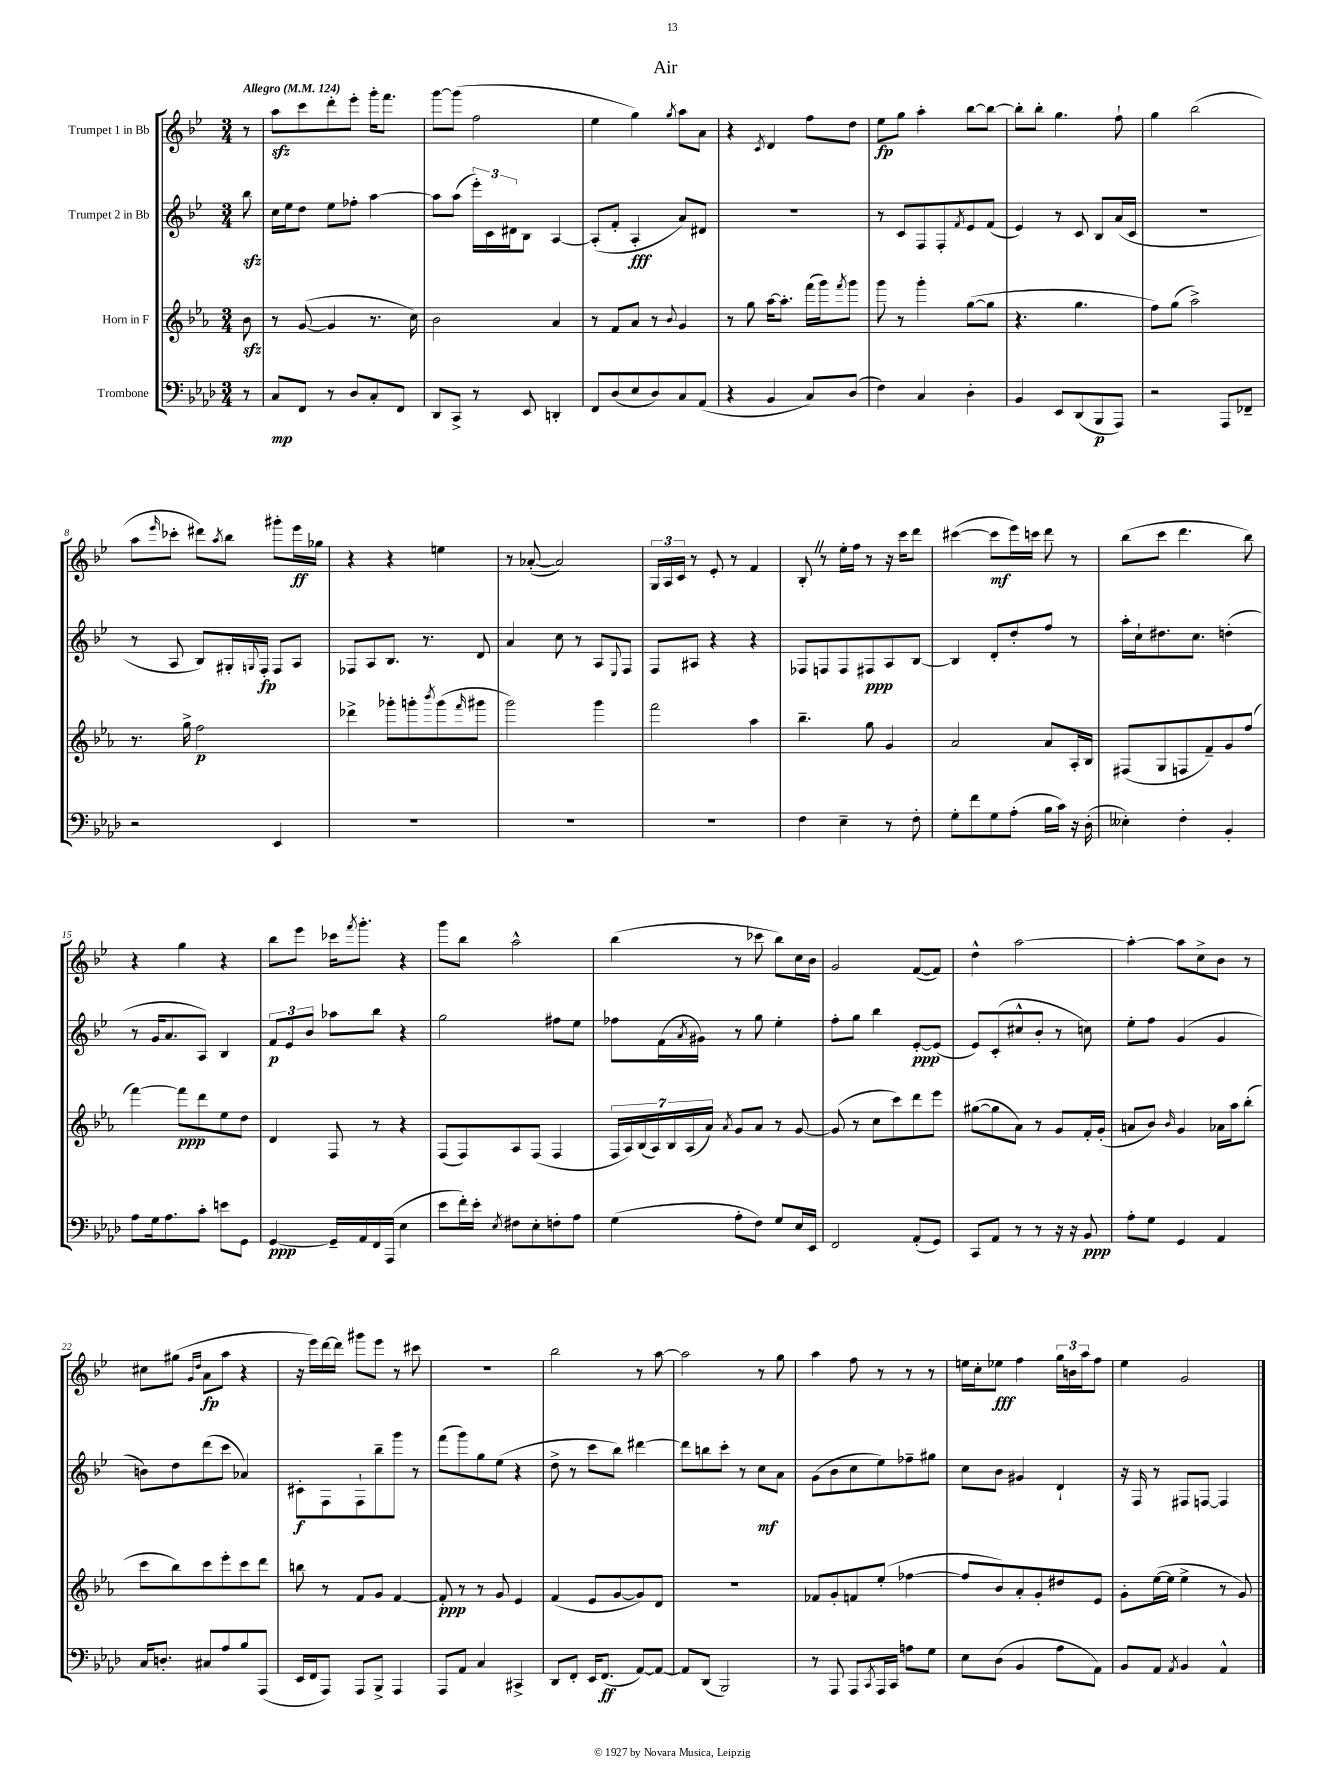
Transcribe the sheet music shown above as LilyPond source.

\header { title = "Air" }
<<
\new StaffGroup <<
\new Staff = "s0" \with { instrumentName = "Trumpet 1 in Bb" } {
    \clef treble \key bes \major \numericTimeSignature \time 3/4 \partial 8 \tempo "Allegro" 4 = 124
    r8 |
    a''8\sfz c'''8 d'''8-. ees'''8-. g'''16-. f'''8. |
    g'''8~ g'''8( f''2 |
    ees''4 g''4) \acciaccatura { g''8 } a''8 a'8 |
    r4 \acciaccatura { c'8 } d'4 f''8 d''8 |
    ees''8\fp g''8 a''4-. bes''8~ bes''8~ |
    bes''8-. bes''8-. g''4. f''8-! |
    g''4 bes''2( |
    a''8 \grace { ees'''16 } ces'''8-. dis'''8) \acciaccatura { a''8 } bes''8 gis'''8-. ees'''16\ff ges''16 |
    r4 r4 e''4 |
    r8 aes'8~-.( aes'2) |
    \tuplet 3/2 { g16 a16 c'16 } r8 ees'8-. r8 f'4 |
    bes8-. \once \override BreathingSign.text = \markup { \musicglyph "scripts.caesura.straight" } \breathe r8 ees''16-. f''16 r8 r16 c'''16 d'''8 |
    cis'''4~( cis'''8\mf ees'''16) c'''16 d'''8 r8 |
    bes''8( c'''8 d'''4. bes''8) |
    r4 g''4 r4 |
    bes''8 ees'''8 ces'''16 \acciaccatura { f'''8 } g'''8.-. r4 |
    g'''8 bes''8 a''2-^ |
    bes''4( r8 ces'''8 bes''8) c''16 bes'16 |
    g'2 f'8~( f'8) |
    d''4-^ a''2~ |
    a''4~-. a''8 c''8-> bes'8 r8 |
    cis''8 gis''8( \grace { g'16 d''16 } a'8\fp a''8 r4 |
    r16 ees'''16) d'''16~ d'''16 gis'''8 ees'''8 r8 cis'''8 |
    R2. |
    bes''2 r8 a''8~ |
    a''2 r8 g''8 |
    a''4 f''8 r8 r8 r8 |
    e''16 c''16-. ees''8\fff f''4 \tuplet 3/2 { g''16 b'16 a''16 } f''8 |
    ees''4 g'2 \bar "|." |
}
\new Staff = "s1" \with { instrumentName = "Trumpet 2 in Bb" } {
    \clef treble \key bes \major \numericTimeSignature \time 3/4 \partial 8
    bes''8\sfz |
    c''16 ees''16 d''8 ees''8 fes''8-. a''4~ |
    a''8 a''8( \tuplet 3/2 { ees'''16-.) c'16 dis'16 } bes8 a4~ |
    a8-.( f'8-. a4-.\fff a'8) dis'8 |
    R2. |
    r8 c'8 f8 f8-. \acciaccatura { f'8 } ees'8 f'8( |
    ees'4) r8 c'8 bes8 a'16( c'16 |
    R2. |
    r8 a8 bes8) gis16-. \appoggiatura { g8 } f16-.\fp f8 a8 |
    fes8 a8 bes8. r8. d'8 |
    a'4 c''8 r8 a8 \appoggiatura { ees8 } f8 |
    f8 ais8 r4 r4 |
    fes8 f8 f8 fis8\ppp a8 bes8~ |
    bes4 d'8-. d''8-. f''8 r8 |
    a''16-. c''16-! dis''8. c''8. d''4-.( |
    r8 g'16 a'8. a8) bes4 |
    \tuplet 3/2 { f'8\p ees'8 bes'8 } aes''8 bes''8 r4 |
    g''2 fis''8 ees''8 |
    fes''8 f'16( \acciaccatura { a'8 } gis'16) r8 g''8 ees''4-. |
    f''8-. g''8 bes''4 ees'8~-.\ppp ees'8( |
    ees'8) c'8-.( cis''8-^ bes'8-. r8 c''8) |
    ees''8-. f''8 g'4( g'4 |
    b'8) d''8 d'''8( c'''8 aes'4) |
    cis'8-.\f f8 f8-! bes''8-- g'''8 r8 |
    f'''8( g'''8) g''8 ees''8( r4 |
    d''8-> r8 c'''8 bes''8) dis'''4~ |
    dis'''8 b''8 c'''8-. r8 c''8\mf a'8 |
    g'8( bes'8 c''8 ees''8) fes''8-- gis''8 |
    c''8 bes'8 gis'4 d'4-! |
    r16 f16 r8 fis8 f8~ f4 \bar "|." |
}
\new Staff = "s2" \with { instrumentName = "Horn in F" } {
    \clef treble \key ees \major \numericTimeSignature \time 3/4 \partial 8
    bes'8\sfz |
    r8 g'8~( g'4 r8. c''16) |
    bes'2 aes'4 |
    r8 f'8 aes'8 r8 \appoggiatura { bes'8 } g'4 |
    r8 g''8 aes''16~ aes''8.-. f'''16( g'''16) \acciaccatura { f'''8 } g'''8 |
    g'''8 r8 g'''4-. g''8~( g''8 |
    r4. g''4. |
    f''8) g''8( aes''2->) |
    r8. g''16-> f''2\p |
    des'''4-> ges'''8-. g'''8-. \acciaccatura { bes'''8 } g'''8( \grace { f'''16 } gis'''8 |
    g'''2) g'''4 |
    f'''2 aes''4 |
    bes''4.-- g''8 g'4 |
    aes'2 aes'8 aes16-. bes16 |
    fis8( g8 f8 f'8--) g'8 f''8( |
    f'''4~) f'''8\ppp d'''8 ees''8 d''8 |
    d'4 f8 r8 r4 |
    f8( f8) aes8 f8( f4 |
    \tuplet 7/4 { f16 aes16) bes16( aes16) bes16 aes16( aes'16) } \acciaccatura { aes'8 } g'8 aes'8 r8 g'8~ |
    g'8( r8 c''8 c'''8) d'''8 ees'''8 |
    gis''8~( gis''8 aes'8) r8 g'8 f'16-. g'16-.( |
    a'8 bes'8) \grace { bes'16 } g'4 aes'16 aes''16 bes''8-.( |
    c'''8 bes''8) c'''8 ees'''8-. c'''8 d'''8 |
    b''8 r8 f'8 g'8 f'4~ |
    f'8-.\ppp r8 r8 g'8 ees'4 |
    f'4( ees'8 g'8~ g'8) d'8 |
    R2. |
    fes'8 g'8-. f'8 ees''8-.( fes''4~ |
    fes''8 bes'8) aes'8-. g'8-. dis''8 ees'8 |
    g'8-. ees''16~( ees''16 ees''4-> r8 g'8) \bar "|." |
}
\new Staff = "s3" \with { instrumentName = "Trombone" } {
    \clef bass \key aes \major \numericTimeSignature \time 3/4 \partial 8
    r8 |
    c8\mp f,8 r8 des8 c8-. f,8 |
    des,8 c,8-> r8 ees,8 d,4-. |
    f,8 des8( ees8 des8) c8 aes,8( |
    r4 bes,4 c8) des8( |
    f4) c4 des4-. |
    bes,4 ees,8 des,8( bes,,8\p aes,,8) |
    r2 aes,,8 fes,8-- |
    r2 ees,4 |
    R2. |
    R2. |
    R2. |
    f4 ees4-- r8 f8-. |
    g8-. f'8 g8 aes8-.( bes16 c'16) r16 des16-.( |
    eeses4-.) f4-. bes,4-. |
    aes8 g16 aes8. c'8-. e'8 g,8 |
    g,4~\ppp g,16-- aes,16 f,16 aes,,16( ees4 |
    ees'8 f'16-.) ees'16-. \acciaccatura { ees8 } fis8 ees8-. f8-. aes8 |
    g4( aes8-. f8) g8 ees16 ees,16 |
    f,2 aes,8-.( g,8) |
    c,8 aes,8 r8 r8 r16 r16 bes,8\ppp |
    aes8-. g8 g,4 aes,4 |
    c16 d8.-. cis8 aes8 bes8 aes,,8( |
    ees,16 f,16 aes,,8) aes,,8 bes,,8-> aes,,4 |
    aes,,8 aes,8 c4 cis,4-> |
    des,8 f,8-. ees,16 f,8.\ff( aes,8~) aes,8~ |
    aes,8 des,8( bes,,2) |
    r8 aes,,8 aes,,8 \acciaccatura { c,8 } aes,,16 c,16 a8 g8 |
    ees8 des8( bes,4 aes8 aes,8) |
    bes,8 aes,8 \acciaccatura { aes,8 } bes,4 aes,4-^ \bar "|." |
}
>>
>>
